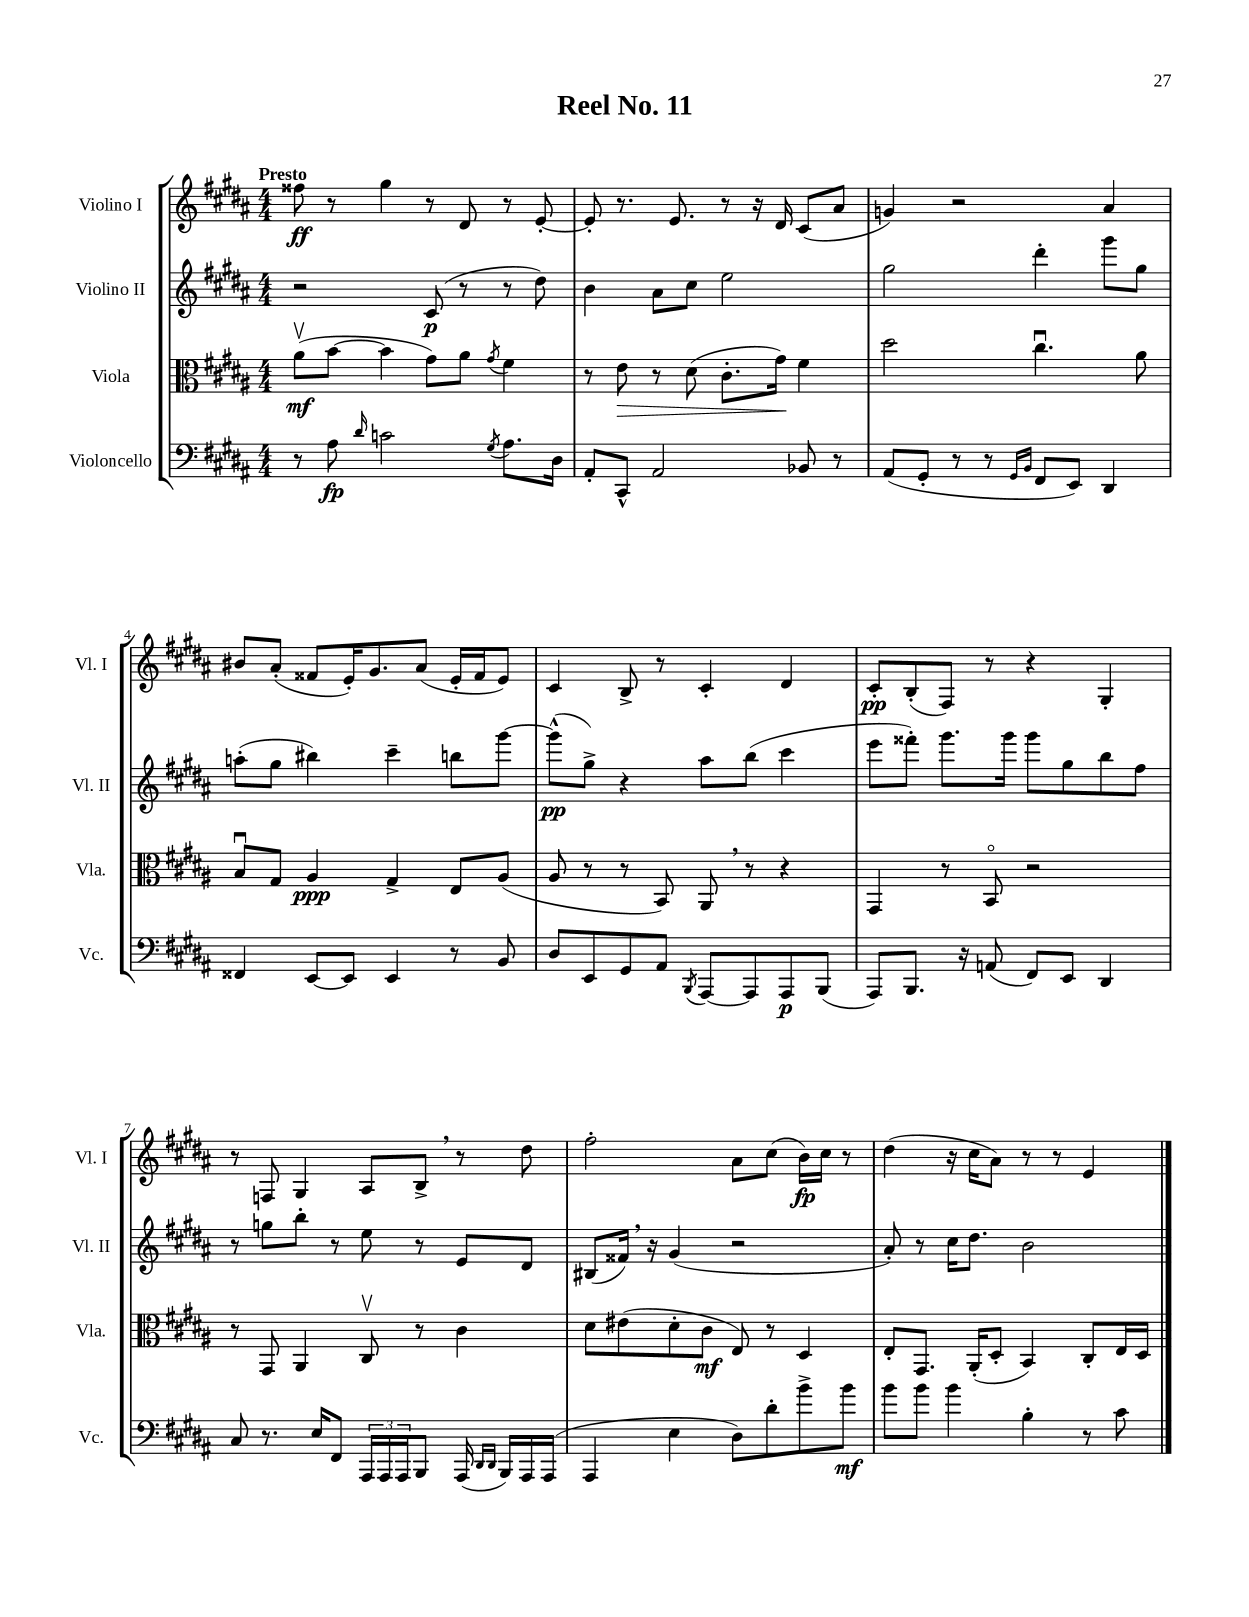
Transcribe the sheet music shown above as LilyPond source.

\header { title = "Reel No. 11" }
<<
\new StaffGroup <<
\new Staff = "s0" \with { instrumentName = "Violino I" shortInstrumentName = "Vl. I" } {
    \clef treble \key b \major \numericTimeSignature \time 4/4 \tempo "Presto"
    fisis''8\ff r8 gis''4 r8 dis'8 r8 e'8~-. |
    e'8-. r8. e'8. r8 r16 dis'16 cis'8( ais'8 |
    g'4) r2 ais'4 |
    bis'8 ais'8-.( fisis'8 e'16-.) gis'8. ais'8( e'16-. fisis'16 e'8) |
    cis'4 b8-> r8 cis'4-. dis'4 |
    cis'8-.\pp b8-.( fis8) r8 r4 gis4-. |
    r8 f8 gis4 ais8 b8-> \breathe r8 dis''8 |
    fis''2-. ais'8 cis''8( b'16\fp) cis''16 r8 |
    dis''4( r16 cis''16 ais'8) r8 r8 e'4 \bar "|." |
}
\new Staff = "s1" \with { instrumentName = "Violino II" shortInstrumentName = "Vl. II" } {
    \clef treble \key b \major \numericTimeSignature \time 4/4
    r2 cis'8\p( r8 r8 dis''8) |
    b'4 ais'8 cis''8 e''2 |
    gis''2 dis'''4-. gis'''8 gis''8 |
    a''8-.( gis''8 bis''4) cis'''4-- b''8 gis'''8~ |
    gis'''8-^\pp( gis''8->) r4 ais''8 b''8( cis'''4 |
    e'''8 fisis'''8-.) gis'''8. gis'''16 gis'''8 gis''8 b''8 fis''8 |
    r8 g''8 b''8-. r8 e''8 r8 e'8 dis'8 |
    bis8( fisis'16) \breathe r16 gis'4( r2 |
    ais'8-.) r8 cis''16 dis''8. b'2 \bar "|." |
}
\new Staff = "s2" \with { instrumentName = "Viola" shortInstrumentName = "Vla." } {
    \clef alto \key b \major \numericTimeSignature \time 4/4
    ais'8\upbow\mf( b'8~ b'4 gis'8) ais'8 \acciaccatura { gis'8 } fis'4 |
    r8 e'8\> r8 dis'8( cis'8.-. gis'16\!) fis'4 |
    dis''2 cis''4.\downbow ais'8 |
    b8\downbow gis8 ais4\ppp gis4-> e8 ais8( |
    ais8 r8 r8 b,8) ais,8 \breathe r8 r4 |
    gis,4 r8 b,8\flageolet r2 |
    r8 gis,8 ais,4 cis8\upbow r8 cis'4 |
    dis'8 eis'8( dis'8-. cis'8\mf e8) r8 dis4 |
    e8-. gis,8. ais,16-.( dis8-. b,4) cis8-. e16 dis16 \bar "|." |
}
\new Staff = "s3" \with { instrumentName = "Violoncello" shortInstrumentName = "Vc." } {
    \clef bass \key b \major \numericTimeSignature \time 4/4
    r8 ais8\fp \grace { dis'16 } c'2 \acciaccatura { gis8 } ais8. dis16 |
    ais,8-. cis,8-^ ais,2 bes,8 r8 |
    ais,8( gis,8-. r8 r8 \grace { gis,16 b,16 } fis,8 e,8) dis,4 |
    fisis,4 e,8~ e,8 e,4 r8 b,8 |
    dis8 e,8 gis,8 ais,8 \acciaccatura { b,,8 } ais,,8~ ais,,8 ais,,8\p b,,8( |
    ais,,8) b,,8. r16 a,8( fis,8) e,8 dis,4 |
    cis8 r8. e16 fis,8 \tuplet 3/2 { ais,,16 ais,,16 ais,,16 } b,,8 ais,,16( \grace { dis,16 dis,16 } b,,16) ais,,16 ais,,16( |
    ais,,4 e4 dis8) dis'8-. b'8-> b'8\mf |
    b'8 b'8 b'4 b4-. r8 cis'8 \bar "|." |
}
>>
>>
